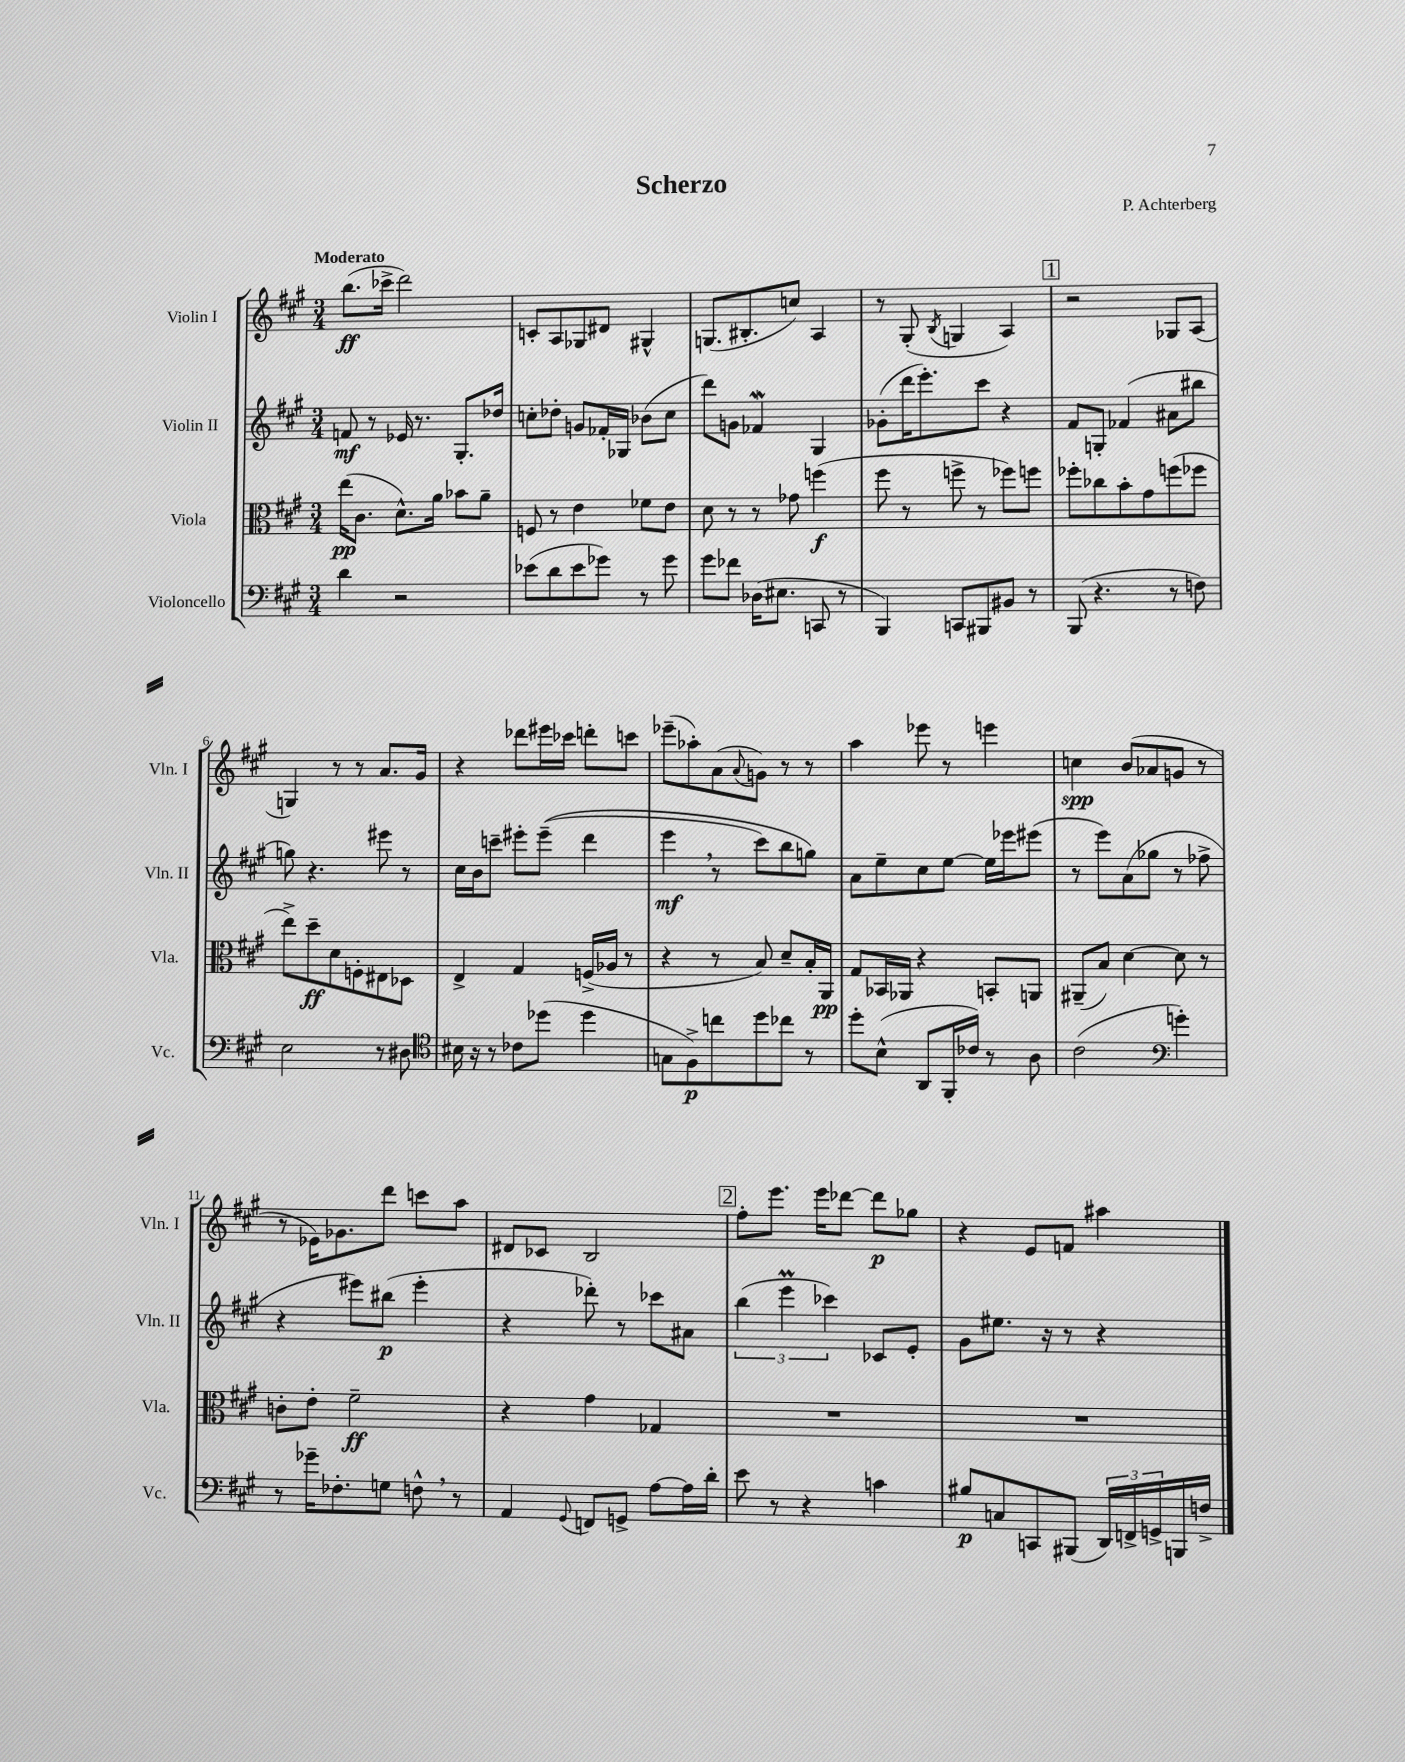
\header { title = "Scherzo" composer = "P. Achterberg" }
<<
\new StaffGroup <<
\new Staff = "s0" \with { instrumentName = "Violin I" shortInstrumentName = "Vln. I" } {
    \clef treble \key a \major \numericTimeSignature \time 3/4 \tempo "Moderato"
    b''8.\ff( ces'''16-> d'''2) |
    c'8-. a8 ges8 dis'8 gis4-^ |
    g8.( bis8.-. c''8) a4 |
    r8 gis8-.( \acciaccatura { b8 } g4 a4) |
    \mark \markup { \box "1" } r2 ges8 a8( |
    g4) r8 r8 a'8. gis'16 |
    r4 des'''8 eis'''16 ces'''16 d'''8-. c'''8 |
    ees'''8--( aes''8-.) a'8( \appoggiatura { a'8 } g'8) r8 r8 |
    a''4 ees'''8 r8 e'''4 |
    c''4\spp b'8( aes'8 g'8 r8 |
    r8 ees'16) ges'8. d'''8 c'''8 a''8 |
    dis'8 ces'8 b2 |
    \mark \markup { \box "2" } fis''8-. e'''8. e'''16 des'''8~ des'''8\p ges''8 |
    r4 e'8 f'8 ais''4 \bar "|." |
}
\new Staff = "s1" \with { instrumentName = "Violin II" shortInstrumentName = "Vln. II" } {
    \clef treble \key a \major \numericTimeSignature \time 3/4
    f'8\mf r8 ees'16 r8. gis8.-. des''16 |
    c''8-. des''8-. g'8 fes'16-. ges16 bes'8( c''8 |
    d'''8) g'8 fes'4\mordent gis4 |
    ges'8-.( d'''16 e'''8.-.) cis'''8 r4 |
    \mark \markup { \box "1" } fis'8 g8-. fes'4( ais'8 bis''8 |
    g''8) r4. eis'''8 r8 |
    cis''16 b'16 c'''8-- eis'''8-. eis'''8--(\( d'''4 |
    e'''4\mf \breathe r8 cis'''8) b''8 g''8\) |
    a'8 e''8-- cis''8 e''8~ e''16 ees'''16 eis'''8( |
    r8 e'''8) a'8( ges''8 r8 fes''8-> |
    r4 eis'''8) bis''8\p( eis'''4-. |
    r4 des'''8-.) r8 ces'''8 ais'8 |
    \mark \markup { \box "2" } \tuplet 3/2 { b''4( e'''4\prall ces'''4) } ces'8 e'8-. |
    gis'8 eis''8. r16 r8 r4 \bar "|." |
}
\new Staff = "s2" \with { instrumentName = "Viola" shortInstrumentName = "Vla." } {
    \clef alto \key a \major \numericTimeSignature \time 3/4
    e''16\pp( cis'8. d'8.-^) a'16 bes'8 a'8-- |
    f8 r8 e'4 fes'8 e'8 |
    d'8 r8 r8 ges'8 f''4\f( |
    fis''8 r8 f''8-> r8 fes''8) f''8 |
    \mark \markup { \box "1" } fes''8-. ces''8 b'8-. gis'8 f''8( fes''8 |
    e''8->) d''8--\ff d'8 f8-. eis8 des8 |
    e4-> gis4 f16->( aes16 r8 |
    r4 r8 b8) d'8-- b16-. a,16\pp |
    gis8 bes,16 aes,16 r4 b,8-. a,8 |
    ais,8--( b8) d'4~ d'8 r8 |
    c'8-. e'8-. fis'2--\ff |
    r4 gis'4 ges4 |
    \mark \markup { \box "2" } R2. |
    R2. \bar "|." |
}
\new Staff = "s3" \with { instrumentName = "Violoncello" shortInstrumentName = "Vc." } {
    \clef bass \key a \major \numericTimeSignature \time 3/4
    d'4 r2 |
    ees'8( d'8 ees'8 ges'8) r8 ges'8 |
    gis'8 fes'8 des16( eis8. c,8 r8 |
    b,,4) c,8 bis,,8 bis,8 r8 |
    \mark \markup { \box "1" } b,,8( r4. r8 f8) |
    e2 r8 dis8 |
    \clef tenor bis16 r16 r8 ces'8 des''8( des''4 |
    g8 fis8->\p) c''8 d''8 ces''8 r8 |
    d''8-. b8-^( a,8 fis,16-. ces'16) r8 a8 |
    cis'2( \clef bass g'4-.) |
    r8 ges'16-- fes8.-. g8 f8-^ \breathe r8 |
    a,4 \appoggiatura { gis,8 } f,8 g,8-> a8~ a16 d'16-. |
    \mark \markup { \box "2" } e'8 r8 r4 c'4 |
    bis8\p c8 c,8 bis,,8( \tuplet 3/2 { d,16) f,16-> g,16-> } b,,16 f16-> \bar "|." |
}
>>
>>
